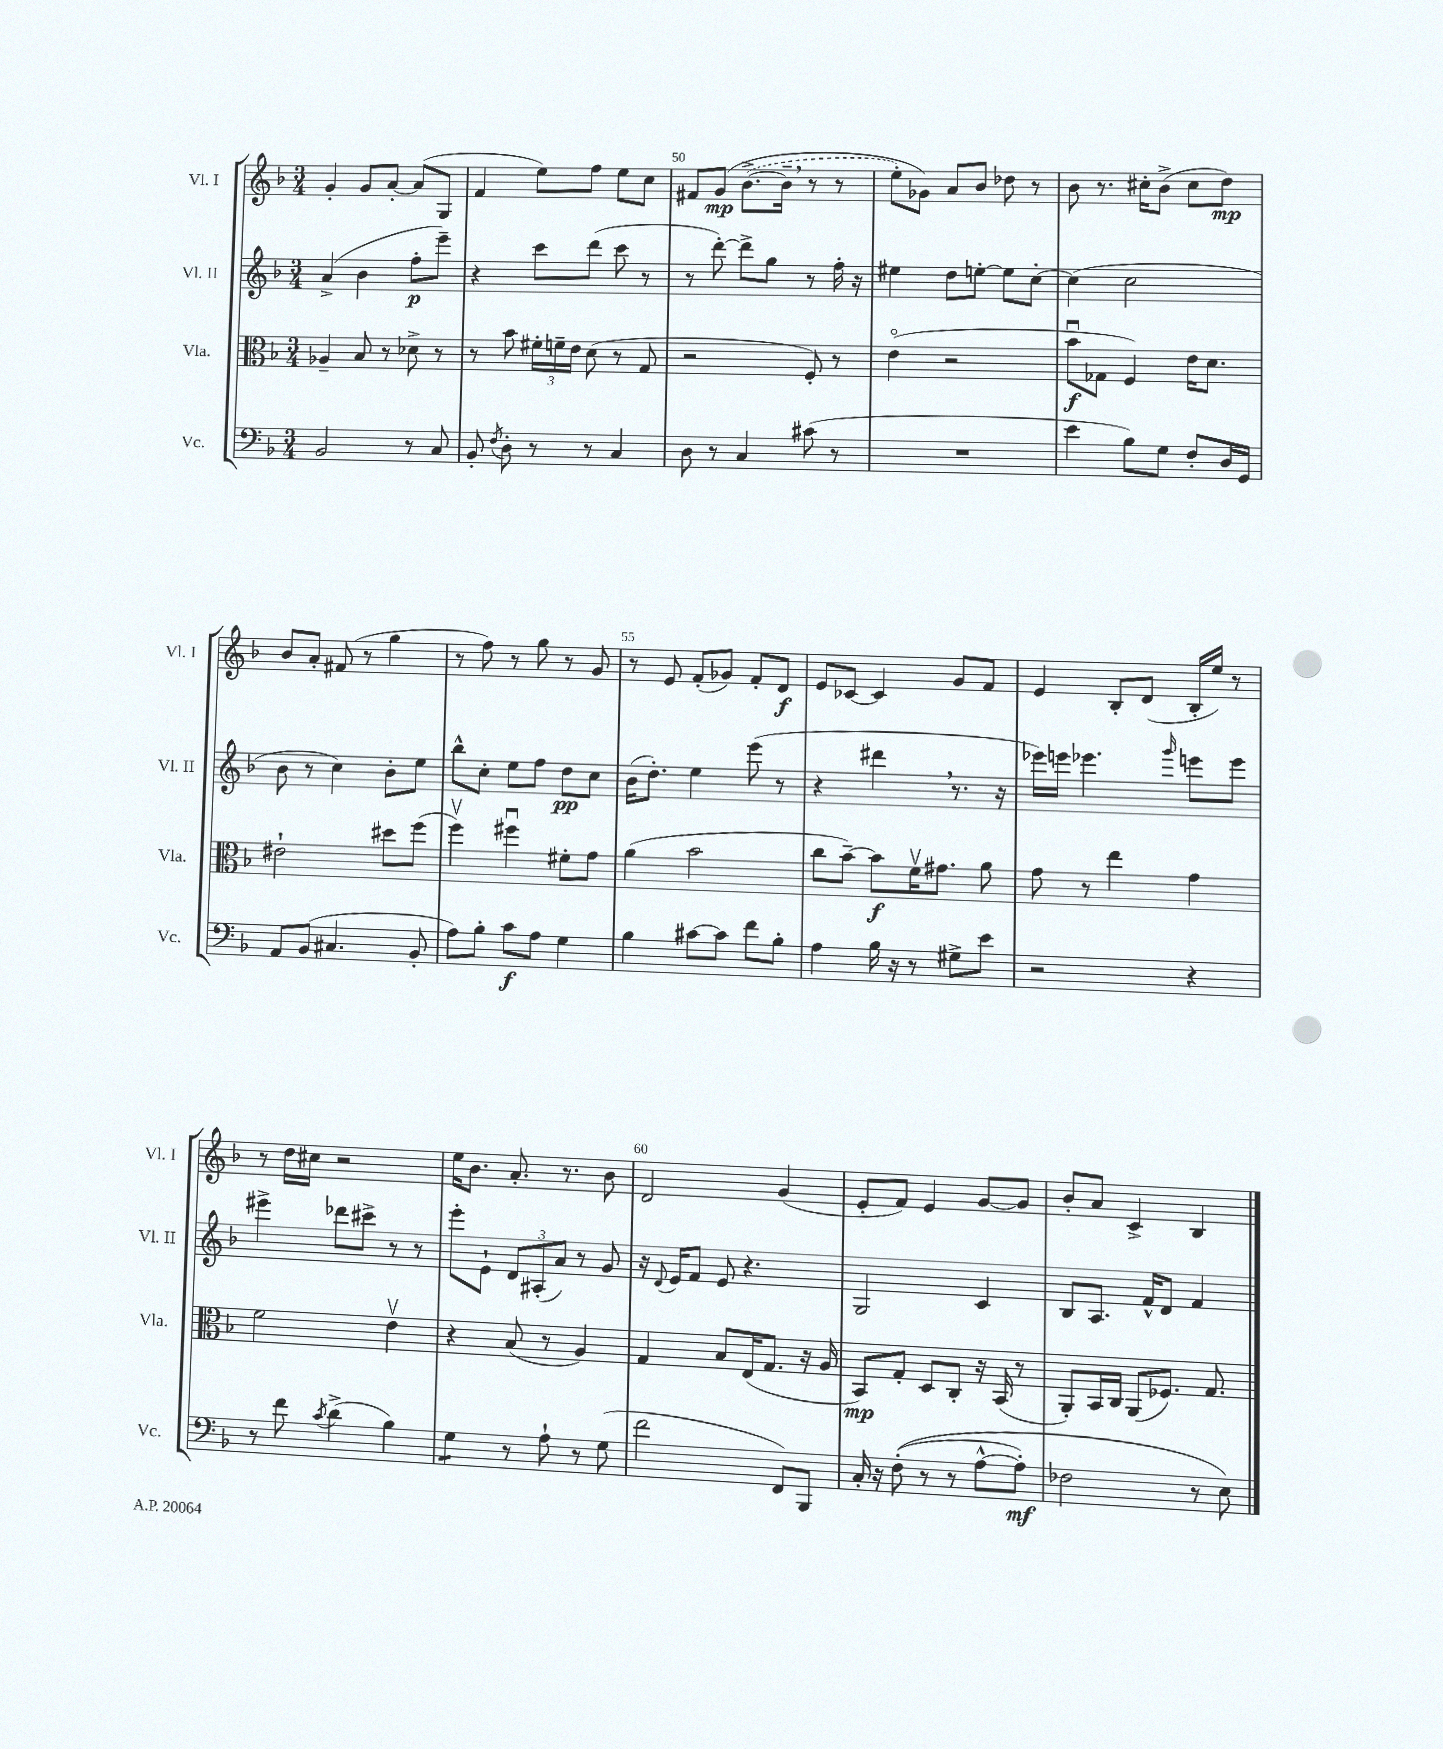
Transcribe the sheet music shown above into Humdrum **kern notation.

**kern	**kern	**kern	**kern
*staff4	*staff3	*staff2	*staff1
*clefF4	*clefC3	*clefG2	*clefG2
*k[b-]	*k[b-]	*k[b-]	*k[b-]
*M3/4	*M3/4	*M3/4	*M3/4
2BB-	4A-~	(4a^	4g'
.	8B-	4b-	8g
.	8r	.	[8a'
8r	8d-^	8ff'	(8a]
8C	8r	8eee~)	8G
=	=	=	=
8BB-'	8r	4r	4f
8qF	.	.	.
8D'	8b-	.	.
8r	24f#'	8ccc	8ee)
.	24f~	.	.
.	24e	.	.
8r	(8d	(8ddd	8ff
4C	8r	8ccc	8ee
.	8G	8r	8cc
=	=	=	=
8D	2r	8r	8f#
8r	.	[8ddd')	&(8g
4C	.	8ddd^]	([8.b-^
.	.	8gg	.
.	.	.	16b-~]
(8c#	8F')	8r	8r
8r	8r	16ff'	8r
.	.	16r	.
=	=	=	=
2.r	(4eo	4ee#	8ee')
.	.	.	8g-&)
.	2r	8dd	8a
.	.	[8ee'	8b-
.	.	8ee]	8dd-
.	.	[8cc'	8r
=	=	=	=
4e	8b-u	(4cc]	8b-
.	8G-	.	8.r
8B-)	4F)	2cc	.
.	.	.	16cc#'
8G	.	.	(8b-^
8F'	16e	.	8cc#
.	8.d	.	.
16D	.	.	8dd)
16GG	.	.	.
=	=	=	=
8AA	2e#`	8b-	8b-
(8BB-	.	8r	8a'
4.C#	.	4cc)	(8f#
.	.	.	8r
.	8dd#	8b-'	4gg
8BB-'	(8ff	8ee	.
=	=	=	=
8A)	4ffv)	8bb-^^	8r
8B-'	.	8cc'	8ff)
8c	4ff#u	8ee	8r
8A	.	8ff	8gg
4G	8f#'	8dd	8r
.	8g	8cc	8g
=	=	=	=
4B-	(4a	(16b-	8r
.	.	8.dd')	.
.	.	.	8e
[8c#	2b-	4ee	(8f'
8c#]	.	.	8g-)
8f	.	(8eee	8f'
8B-'	.	8r	8d
=	=	=	=
4A	8cc	4r	8e
.	[8b-~)	.	[8c-
16B-	8b-]	4ddd#	4c-]
16r	.	.	.
8r	16fv	.	.
.	8.g#	.	.
8G#^	.	8.r	8g
8e	8a	.	8f
.	.	16r	.
=	=	=	=
2r	8g	16eee-)	4e
.	.	16eee	.
.	8r	4.eee-	.
.	4ee	.	8B-'
.	.	.	(8d
.	.	16qqggg	.
4r	4g	8eee	16B-'
.	.	.	16ee)
.	.	8eee	8r
=	=	=	=
8r	2f	4eee#^	8r
8f	.	.	16dd
.	.	.	16cc#
8qc	.	.	.
(4d^	.	8ddd-	2r
.	.	8ccc#^	.
4B-)	4ev	8r	.
.	.	8r	.
=	=	=	=
4G	4r	8eee'	16ee
.	.	.	8.b-
.	.	8e`	.
8r	(8B-	12d	8.a'
.	.	(12A#'	.
8A`	8r	.	.
.	.	12a)	.
.	.	.	8.r
8r	4A)	8r	.
(8G	.	8g	8b-
=	=	=	=
2f	4G	16r	2d
.	.	8qqd	.
.	.	16e	.
.	.	8f	.
.	8B-	8e	.
.	(16E	4.r	.
.	8.G	.	.
8FF)	.	.	(4g
8BBB-	16r	.	.
.	16A	.	.
=	=	=	=
16C'	8BB-)	2G	8e'
16r	.	.	.
&((8F'	8G'	.	8f)
8r	8D	.	4e
8r	8C'	.	.
[8A^^	16r	4c	[8g
.	(16BB-	.	.
8A'])	8r	.	8g]
=	=	=	=
2F-	8AA')	8B-	8b-'
.	16BB-	8.A	8a
.	16C	.	.
.	(8AA	.	4c^
.	.	16f^^	.
.	8.F-)	8d	.
8r	.	4f	4B-
.	8.G	.	.
8E&)	.	.	.
==	==	==	==
*-	*-	*-	*-
